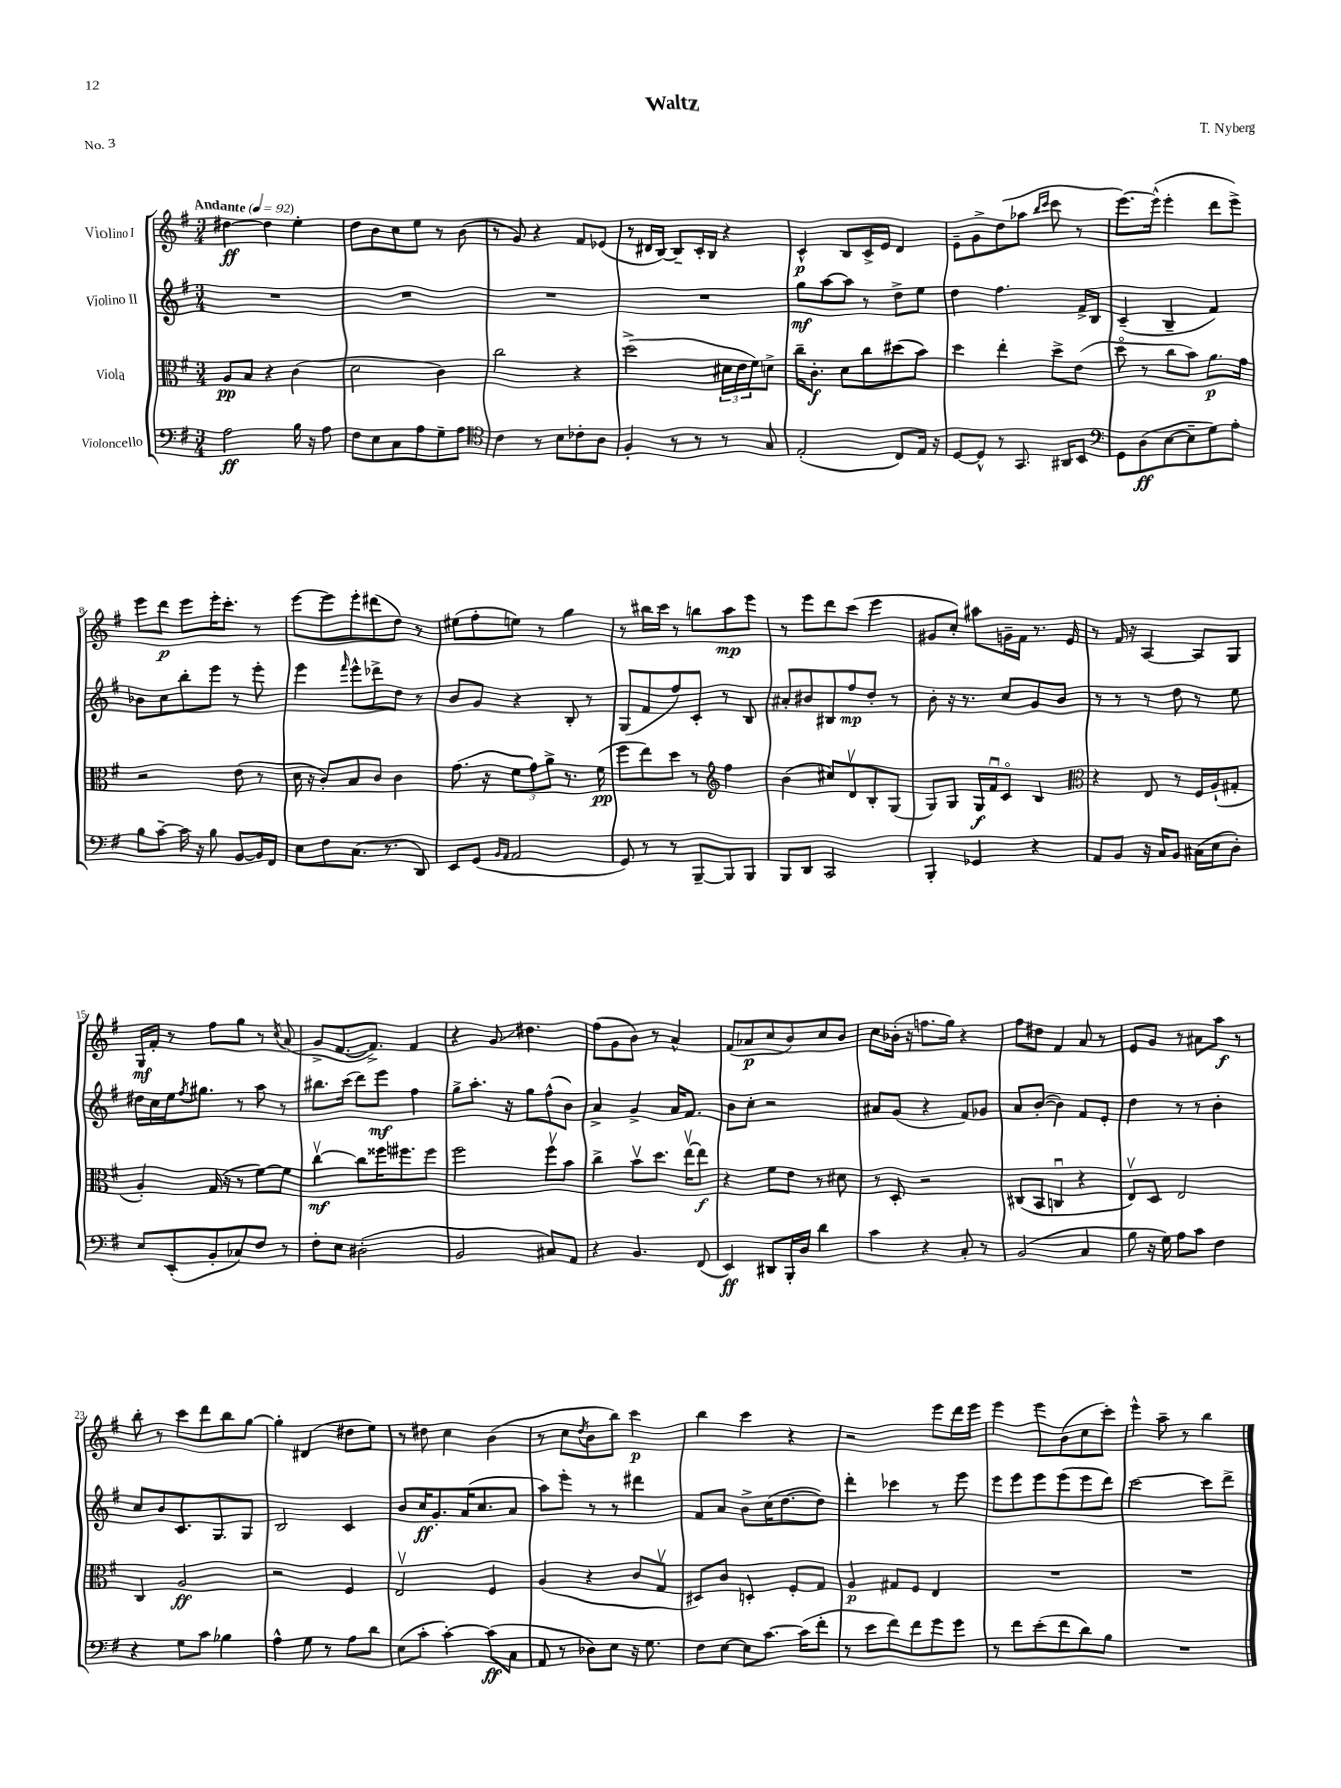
\header { title = "Waltz" composer = "T. Nyberg" piece = "No. 3" }
<<
\new StaffGroup <<
\new Staff = "s0" \with { instrumentName = "Violino I" } {
    \clef treble \key g \major \numericTimeSignature \time 3/4 \tempo "Andante" 4 = 92
    dis''4~\ff dis''4 e''4-. |
    d''8 b'8 c''8 e''8 r8 b'8( |
    r8 g'8) r4 fis'8 ees'8( |
    r8 dis'16 b16~) b8-- c'16-. b16 r4 |
    c'4-^\p b8 c'16-> e'16 d'4 |
    e'8-- g'8-> d''8( aes''8 \grace { b''16 c'''16 } c'''8 r8 |
    e'''8.~) e'''16-^( e'''4-. d'''8 e'''8->) |
    e'''8 d'''8\p e'''8 e'''16-. c'''8.-. r8 |
    e'''8~ e'''8 e'''8-. dis'''8( d''8) r8 |
    eis''8( fis''8-. e''8) r8 g''4 |
    r8 bis''16 c'''16 r8 b''8 a''8\mp e'''8 |
    r8 e'''8 d'''8 c'''8( e'''4 |
    gis'8 c''8-.) ais''8 g'16-- fis'16 r8. e'16 |
    r8 fis'16 r16 a4~ a8 g8 |
    g16\mf fis'16-. r8 fis''8 g''8 r8 \acciaccatura { c''8 } a'8( |
    g'8-> fis'8.~ fis'8.->) fis'4 |
    r4 g'8\glissando dis''4. |
    fis''8( g'8 b'8) r8 a'4-^ |
    fis'8( aes'8\p c''8 b'8) c''8 b'8 |
    c''8 bes'16-.( r16 f''8. g''16) r4 |
    fis''8 dis''8 fis'4 a'8 r8 |
    e'8 g'8 r8 ais'8 a''8\f r8 |
    b''8-. r8 c'''8 d'''8 b''8 g''8~ |
    g''4-. dis'4( dis''8 e''8) |
    r8 dis''8 c''4 b'4( |
    r8 c''8 \acciaccatura { d''8 } b'8 b''8) c'''4\p |
    b''4 c'''4 r4 |
    r2 e'''8 d'''16 e'''16 |
    e'''4 e'''8 b'8( c''8 c'''8-.) |
    e'''4-^ a''8-- r8 b''4 \bar "|." |
}
\new Staff = "s1" \with { instrumentName = "Violino II" } {
    \clef treble \key g \major \numericTimeSignature \time 3/4
    R2. |
    R2. |
    R2. |
    R2. |
    g''8\mf a''8~ a''8 r8 d''8-> e''8 |
    d''4 fis''4. fis'16-> b16 |
    c'4--( b4-- fis'4) |
    bes'8 c''8 b''8-. e'''8 r8 e'''8-. |
    e'''4 \grace { fis'''16 } e'''8-^ des'''8-> d''8 r8 |
    b'8 g'8 r4 b8-. r8 |
    g8( fis'8 fis''8) c'8-. r8 b8 |
    ais'8-. bis'8 bis8 fis''8\mp d''8-. r8 |
    b'8-. r16 r8. c''8 g'8 b'8 |
    r8 r8 r8 d''8 r8 e''8 |
    dis''16 c''16 e''16 \acciaccatura { fis''8 } gis''8. r8 a''8 r8 |
    bis''8. c'''16( d'''8) e'''8\mf fis''4 |
    g''8-> a''8.-. r16 g''8 fis''8-^( b'8) |
    a'4-> g'4-> a'16 fis'8. |
    b'8 c''8-. r2 |
    ais'8 g'8( r4 fis'8) ges'8 |
    a'8 b'8~-.( b'4) fis'8 e'8-. |
    d''4 r8 r8 b'4-. |
    c''8 b'8 c'8. g8. g8 |
    b2 c'4 |
    b'8 c''16\ff g'8.-. a'16( c''8. a'8 |
    a''8) e'''8-. r8 r8 dis'''4 |
    fis'8 a'8 b'8-> c''16( d''8.~ d''8) |
    d'''4-. ces'''4 r8 e'''8 |
    e'''8 e'''8 e'''8 e'''8( e'''8 d'''8) |
    c'''2~ c'''8 d'''8-> \bar "|." |
}
\new Staff = "s2" \with { instrumentName = "Viola" } {
    \clef alto \key g \major \numericTimeSignature \time 3/4
    a8\pp b8 r4 c'4( |
    d'2 c'4) |
    c''2 r4 |
    d''2->( \tuplet 3/2 { dis'16 e'16 fis'16) } d'8-> |
    c''16-- c'8.-.\f d'8 c''8 dis''8( b'8) |
    d''4 e''4-. d''8-> e'8( |
    d''8\flageolet r8 c''8 b'8) a'8.\p g'16 |
    r2 e'8( r8 |
    d'16 r16 c'8-.) b8 c'8 c'4 |
    g'8.( r16 \tuplet 3/2 { fis'8 g'8) a'8-> } r8. fis'16\pp( |
    fis''8 e''8) d''8 r8 \clef treble fis''4 |
    b'4( cis''8) d'8\upbow b8-. g8( |
    g8) g8 g16\f fis'16\downbow c'8\flageolet b4 |
    \clef alto r4 e8 r8 fis16 a16-!( gis8-. |
    a4-.) g16( r16 r8 fis'8~) fis'8 |
    c''4~\upbow\mf c''8 fisis''16 fis''8. fis''8 |
    fis''2 fis''8\upbow b'8 |
    c''4-> b'8\upbow d''8. e''16~\upbow e''8\f |
    r4 fis'8 e'8 r8 dis'8 |
    r8 d8-. r2 |
    cis8( b,8 c4\downbow r4 |
    e8\upbow) d8 e2 |
    c4 a2\ff |
    r2 fis4 |
    e2\upbow fis4 |
    a4( r4 c'8 g8\upbow |
    dis8) c'8 d4-. fis8-. g8 |
    a4\p gis8 fis8 e4 |
    R2. |
    R2. \bar "|." |
}
\new Staff = "s3" \with { instrumentName = "Violoncello" } {
    \clef bass \key g \major \numericTimeSignature \time 3/4
    a2\ff b16 r16 a8 |
    fis8 e8 c8 a8 g8-- a8 |
    \clef tenor c'4 r8 b8 ces'8-. a8 |
    fis4-. r8 r8 r8 g8 |
    e2-.( c8) e16 r16 |
    d8~ d8-^ r8 g,8. ais,16 b,8 |
    \clef bass g,8 d8\ff( e8~ e8-- g8) a8-. |
    b8 c'8~-- c'16 r16 b8 b,8~ b,16 fis,16 |
    e8 fis8 c8.( r8. d,8) |
    e,8 g,8( \grace { b,16 a,16 } a,2 |
    g,8) r8 r8 b,,8~-- b,,8 b,,8 |
    b,,8 d,8 c,2 |
    b,,4-. ges,4 r4 |
    a,8 b,8 r16 c16 b,8 cis16( e16 d8-.) |
    e8 e,8-.( b,8-. ces8) fis8 r8 |
    fis8-. e8 dis2-.( |
    b,2 cis8) a,8 |
    r4 b,4. fis,8( |
    e,4\ff) dis,8 b,,16-. d16 d'4 |
    c'4 r4 c8-. r8 |
    b,2( c4 |
    b8 r16 g16) a8 c'8 fis4 |
    r4 g8 c'8 bes4 |
    a4-^ g8 r8 a8 d'8 |
    e8( c'8-. c'4~-.) c'8\ff( c8 |
    a,8 r8 des8) e8 r16 g8. |
    fis8 e8~ e8 c'8.~ c'16( fis'8-. |
    r8 e'8 fis'8) fis'8 g'8 g'8 |
    r8 fis'8 e'8-.( fis'8 d'8) b8 |
    R2. \bar "|." |
}
>>
>>
